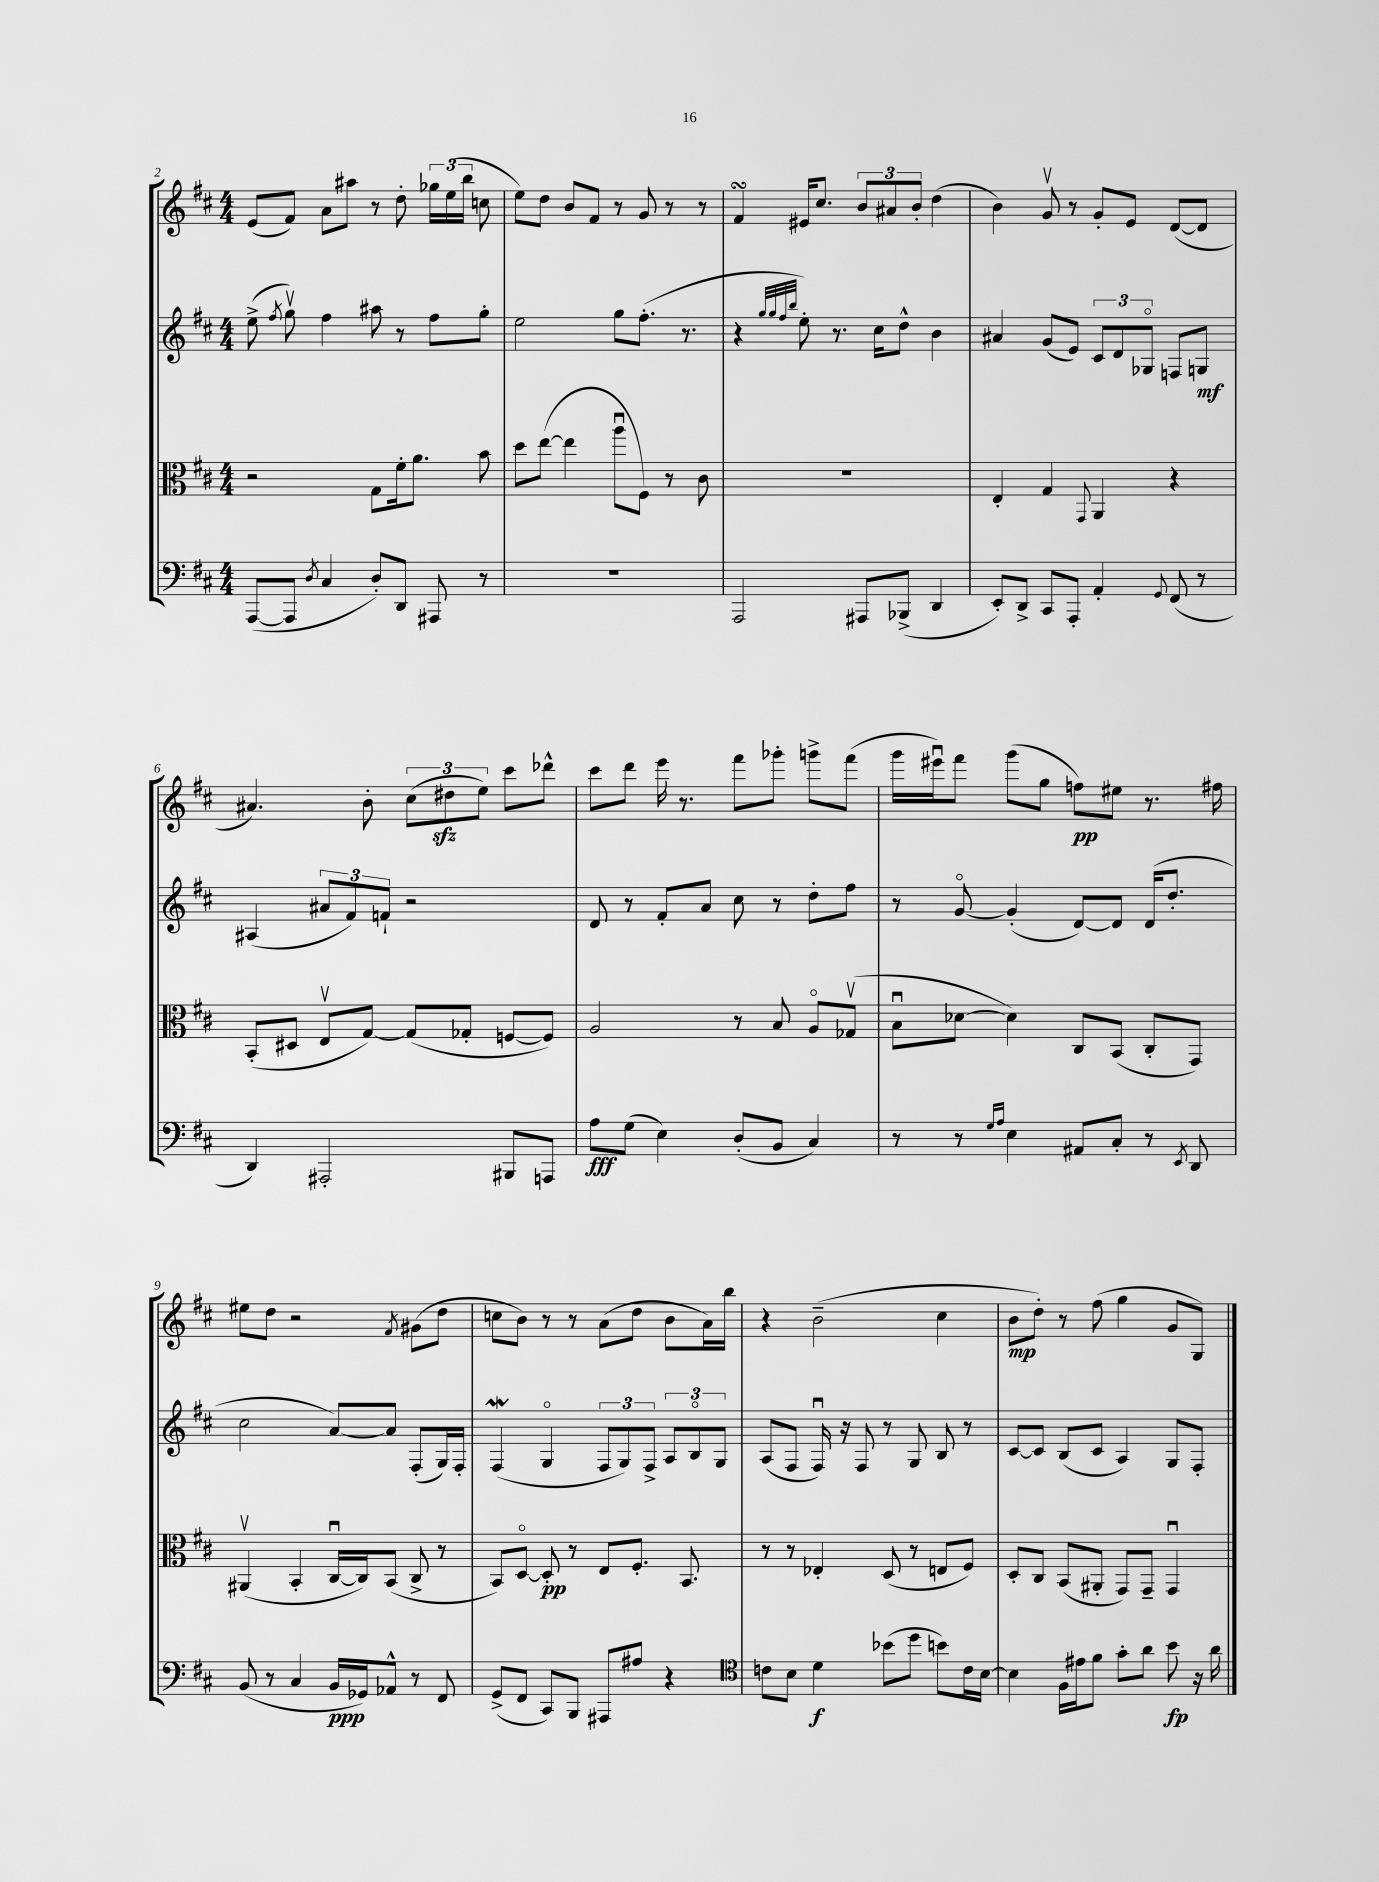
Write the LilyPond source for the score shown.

<<
\new StaffGroup <<
\new Staff = "s0" {
    \clef treble \key d \major \numericTimeSignature \time 4/4
    \autoBeamOff e'8[( fis'8]) a'8[ ais''8] r8 d''8-. \tuplet 3/2 { ges''16[ e''16( b''16] } c''8 |
    e''8[) d''8] b'8[ fis'8] r8 g'8 r8 r8 |
    fis'4\turn eis'16[ cis''8.] \tuplet 3/2 { b'8[ ais'8 b'8]-. } d''4( |
    b'4) g'8\upbow r8 g'8[-. e'8] d'8[~( d'8] |
    ais'4.) b'8-. \tuplet 3/2 { cis''8[( dis''8\sfz e''8]) } cis'''8[ des'''8]-^ |
    cis'''8[ d'''8] e'''16 r8. fis'''8[ ges'''8]-. g'''8[-> fis'''8]( |
    g'''16[ eis'''16\downbow) fis'''8] g'''8[( g''8] f''8[\pp) eis''8] r8. fis''16 |
    eis''8[ d''8] r2 \acciaccatura { fis'8 } gis'8[( d''8] |
    c''8[ b'8]) r8 r8 a'8[( d''8] b'8[ a'16) b''16] |
    r4 b'2--( cis''4 |
    b'8[\mp d''8]-.) r8 fis''8( g''4 g'8[ g8]) \bar "|." |
}
\new Staff = "s1" {
    \clef treble \key d \major \numericTimeSignature \time 4/4
    \autoBeamOff e''8->( \acciaccatura { fis''8 } g''8\upbow) fis''4 ais''8 r8 fis''8[ g''8]-. |
    e''2 g''8[ fis''8.]-.( r8. |
    r4 \grace { g''32[ g''32 fis''32 b''32] } e''8-.) r8. cis''16[ d''8]-^ b'4 |
    ais'4 g'8[( e'8]) \tuplet 3/2 { cis'8[ d'8 ges8]\flageolet } f8[ g8]\mf |
    ais4( \tuplet 3/2 { ais'8[ fis'8) f'8]-! } r2 |
    d'8 r8 fis'8[-. a'8] cis''8 r8 d''8[-. fis''8] |
    r8 g'8~\flageolet g'4-.( d'8[~) d'8] d'16[( d''8.]-. |
    cis''2 a'8[~) a'8] fis8[-.( g16) fis16]-. |
    fis4\mordent( g4\flageolet \tuplet 3/2 { fis8[ g8) fis8]-> } \tuplet 3/2 { a8[ b8\flageolet g8] } |
    a8[( fis8] fis16\downbow) r16 fis8 r8 g8 b8 r8 |
    cis'8[~ cis'8] b8[( cis'8] a4) g8[ fis8]-. \bar "|." |
}
\new Staff = "s2" {
    \clef alto \key d \major \numericTimeSignature \time 4/4
    \autoBeamOff r2 g8[ fis'16-. a'8.] b'8 |
    d''8[ e''8]~( e''4 a''8[\downbow fis8]) r8 cis'8 |
    R1 |
    e4-. g4 \appoggiatura { g,8 } a,4 r4 |
    b,8[-.( dis8] e8[\upbow g8]~) g8[( ges8]-. f8[~ f8]) |
    a2 r8 b8 a8[\flageolet ges8]\upbow( |
    b8[\downbow des'8]~ des'4) cis8[ b,8]( cis8[-. g,8]) |
    ais,4\upbow( b,4-. cis16[~\downbow cis16) b,8]( cis8-> r8 |
    b,8[) d8]~\flageolet d8-.\pp r8 e8[ fis8.]-. b,8. |
    r8 r8 ees4-. d8( r8 e8[ fis8]) |
    d8[-. cis8] b,8[( ais,8]-. g,8[) g,8]-- g,4\downbow \bar "|." |
}
\new Staff = "s3" {
    \clef bass \key d \major \numericTimeSignature \time 4/4
    \autoBeamOff a,,8[~( a,,8] \acciaccatura { d8 } cis4 d8[-.) d,8] ais,,8 r8 |
    R1 |
    a,,2 ais,,8[ bes,,8]->( d,4 |
    e,8[-.) d,8]-> cis,8[ a,,8]-. a,4-. \appoggiatura { g,8 } fis,8( r8 |
    d,4) ais,,2-. bis,,8[ a,,8] |
    a8[\fff g8]( e4) d8[-.( b,8] cis4) |
    r8 r8 \grace { g16[ a16] } e4 ais,8[ cis8]-. r8 \acciaccatura { e,8 } d,8 |
    b,8( r8 cis4 b,16[\ppp ges,16) aes,8]-^ r8 fis,8 |
    g,8[->( fis,8] cis,8[) b,,8] ais,,8[ ais8] r4 |
    \clef tenor c'8[ b8] d'4\f bes'8[( d''8] b'8[) c'16 b16]~ |
    b4 fis16[ eis'16 fis'8] g'8[-. a'8] b'8\fp r16 a'16 \bar "|." |
}
>>
>>
\layout { \context { \Score currentBarNumber = #2 } }
